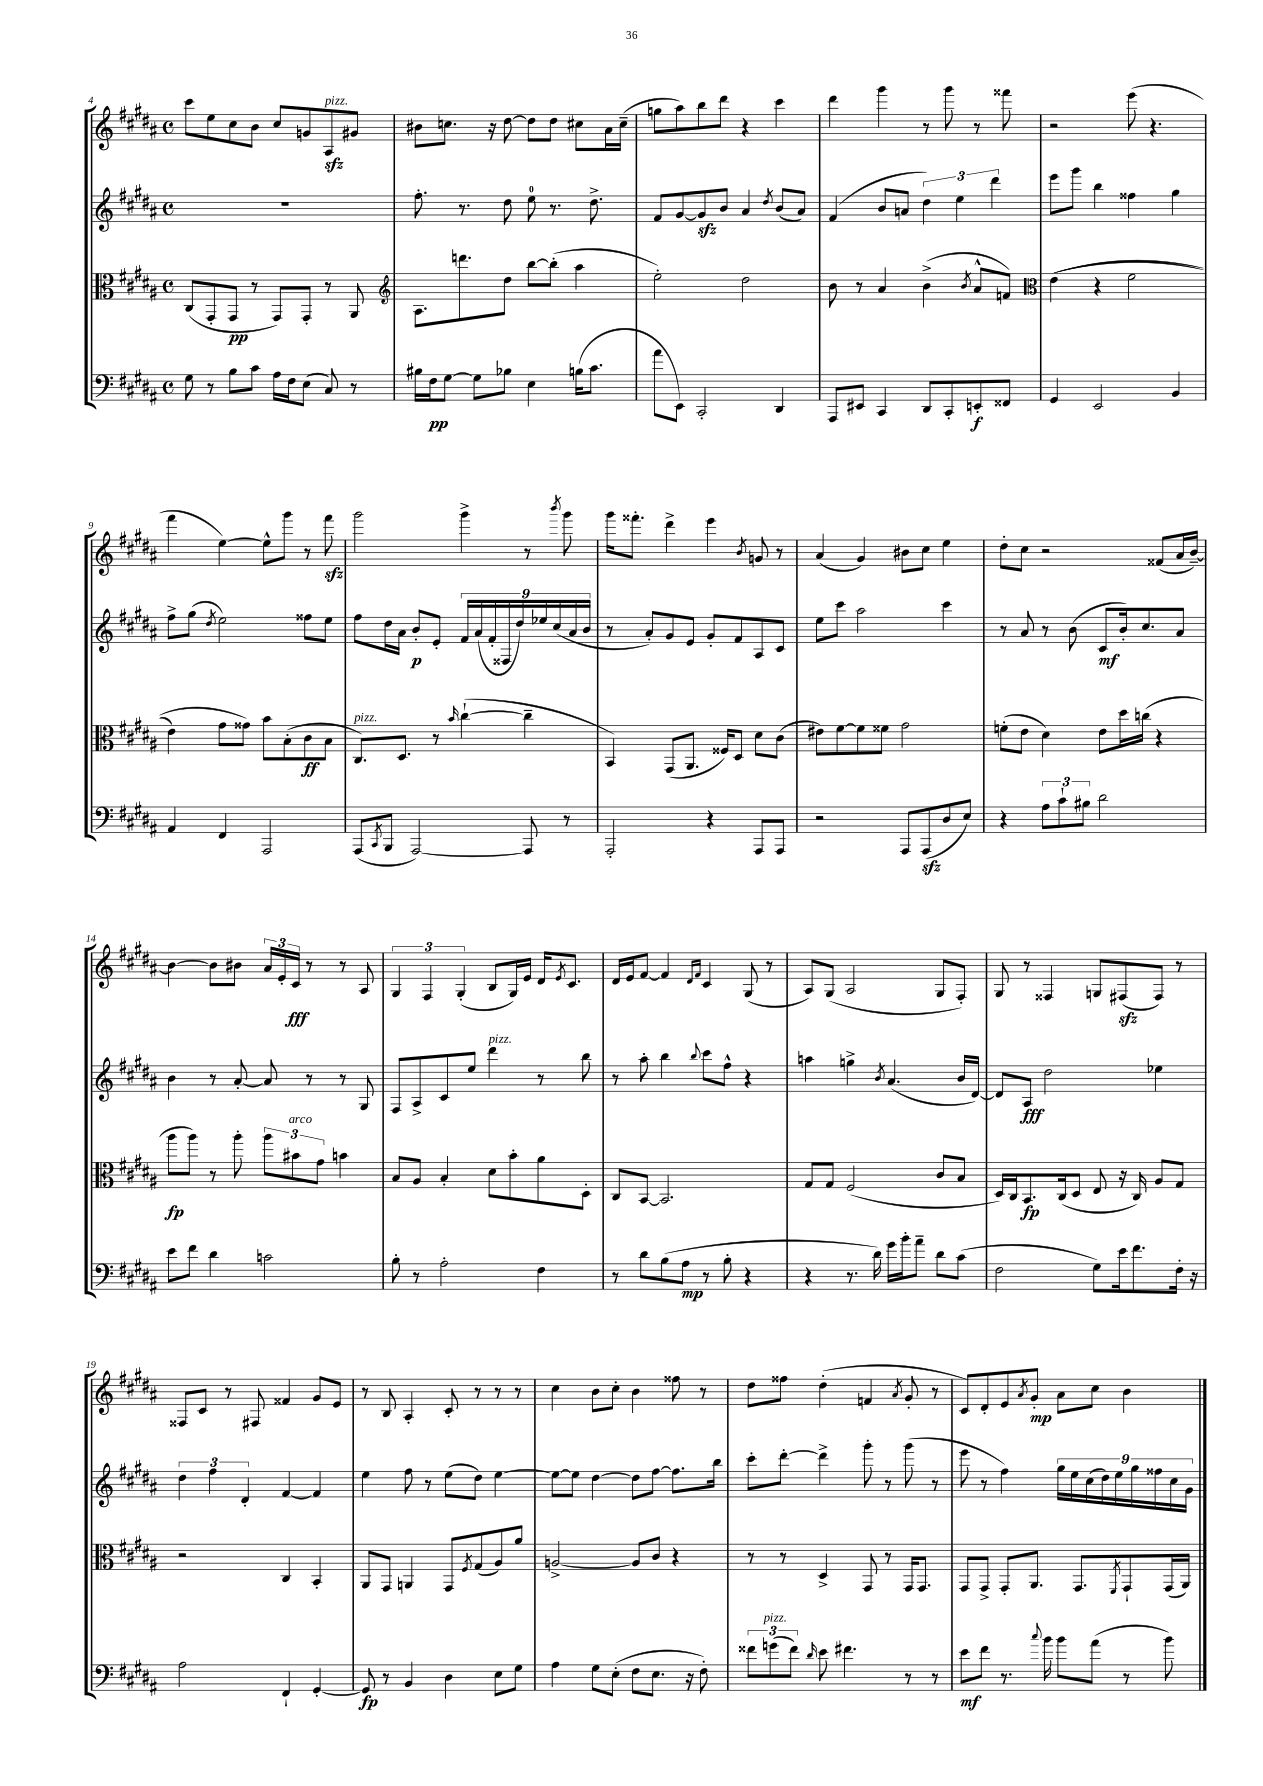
<<
\new StaffGroup <<
\new Staff = "s0" {
    \clef treble \key b \major \defaultTimeSignature \time 4/4
    cis'''8 e''8 cis''8 b'8 cis''8 g'8 ais8\sfz^\markup { \italic "pizz." } gis'8 |
    bis'8 c''8. r16 dis''8~ dis''8 dis''8 cis''8 ais'16 cis''16--( |
    g''8 ais''8) b''8 dis'''8 r4 cis'''4 |
    dis'''4 gis'''4 r8 gis'''8 r8 fisis'''8 |
    r2 e'''8( r4. |
    fis'''4 e''4~) e''8-^ gis'''8 r8 fis'''8\sfz |
    gis'''2 gis'''4-> r8 \acciaccatura { b'''8 } gis'''8 |
    gis'''16 fisis'''8.-. dis'''4-> e'''4 \acciaccatura { b'8 } g'8 r8 |
    ais'4( gis'4) bis'8 cis''8 e''4 |
    dis''8-. cis''8 r2 fisis'8( ais'16 b'16~--) |
    b'4~ b'8 bis'8 \tuplet 3/2 { ais'16 e'16-. cis'16\fff } r8 r8 ais8 |
    \tuplet 3/2 { gis4 fis4 gis4-.( } b8 gis16) e'16 dis'16 \acciaccatura { e'8 } cis'8. |
    dis'16 e'16 fis'8~ fis'4 \grace { dis'16 fis'16 } cis'4 gis8( r8 |
    ais8) gis8( ais2 gis8 fis8-.) |
    gis8 r8 fisis4 g8 fis8\sfz( fis8) r8 |
    fisis8 cis'8 r8 fis8 fisis'4 gis'8 e'8 |
    r8 b8 ais4-. cis'8-. r8 r8 r8 |
    cis''4 b'8 cis''8-. b'4 fisis''8 r8 |
    dis''8 fisis''8 dis''4-.( f'4 \acciaccatura { ais'8 } gis'8-. r8 |
    cis'8) dis'8-. e'8 \acciaccatura { ais'8 } gis'8-.\mp ais'8 cis''8 b'4 \bar "|." |
}
\new Staff = "s1" {
    \clef treble \key b \major \defaultTimeSignature \time 4/4
    R1 |
    fis''8.-. r8. dis''8 e''8-0 r8. dis''8.-> |
    fis'8 gis'8~ gis'8\sfz b'8 ais'4 \acciaccatura { dis''8 } b'8( ais'8) |
    fis'4( b'8 a'8 \tuplet 3/2 { dis''4) e''4 dis'''4 } |
    e'''8 gis'''8 b''4 fisis''4 gis''4 |
    fis''8-> gis''8( \acciaccatura { dis''8 } e''2) fisis''8 e''8 |
    fis''8 dis''16 ais'16 b'8-.\p e'8-. \tuplet 9/8 { fis'16 ais'16( fis'16-. fisis16 dis''16) ees''16 cis''16( ais'16 b'16 } |
    r8 ais'8-.) gis'8 e'8 gis'8-. fis'8 ais8 cis'8 |
    e''8 cis'''8 ais''2 cis'''4 |
    r8 ais'8 r8 b'8( cis'8\mf b'16-.) cis''8. ais'8 |
    b'4 r8 ais'8~-. ais'8 r8 r8 gis8 |
    fis8 ais8-> cis'8 e''8 dis'''4^\markup { \italic "pizz." } r8 b''8 |
    r8 ais''8-. b''4 \appoggiatura { b''8 } cis'''8 fis''8-^ r4 |
    a''4 g''4-> \acciaccatura { b'8 } ais'4.( b'16 dis'16~) |
    dis'8 ais8\fff dis''2 ees''4 |
    \tuplet 3/2 { dis''4 fis''4 dis'4-. } fis'4~ fis'4 |
    e''4 fis''8 r8 e''8( dis''8) e''4~ |
    e''8~ e''8 dis''4~ dis''8 fis''8~ fis''8. b''16 |
    cis'''8-. dis'''8~-. dis'''4-> gis'''8-. r8 gis'''8( r8 |
    e'''8 r8 fis''4) \tuplet 9/8 { gis''16 e''16 cis''16( dis''16) e''16 gis''16 fisis''16 cis''16 gis'16 } \bar "|." |
}
\new Staff = "s2" {
    \clef alto \key b \major \defaultTimeSignature \time 4/4
    cis8( gis,8-. gis,8\pp r8 gis,8) gis,8-. r8 ais,8 |
    \clef treble ais8. d'''8. dis''8 b''8~ b''8-.( ais''4 |
    e''2-.) dis''2 |
    b'8 r8 ais'4 b'4->( \acciaccatura { b'8 } ais'8-^ f'8) |
    \clef alto e'4(\( r4 fis'2 |
    e'4) gis'8 gisis'8\) b'8 b8-.( cis'8\ff b8 |
    cis8.^\markup { \italic "pizz." }) dis8. r8 \grace { b'16 } cis''4~-!( cis''4-- |
    b,4) gis,8( ais,8. fisis16) dis8 dis'8 cis'8( |
    eis'8) fis'8~ fis'8 fisis'8 gis'2 |
    f'8-.( e'8 dis'4) e'8 dis''16 c''16( r4 |
    ais''8\fp ais''8) r8 ais''8-. \tuplet 3/2 { ais''8 bis'8^\markup { \italic "arco" } gis'8 } b'4 |
    b8 ais8 b4-. dis'8 b'8-. ais'8 dis8-. |
    cis8 b,8~ b,2. |
    gis8 gis8 fis2( cis'8 b8 |
    dis16) cis16 b,8.\fp cis16( dis8 e8 r16 cis16) ais8 gis8 |
    r2 cis4 b,4-. |
    ais,8 gis,8 a,4 gis,8 \acciaccatura { fis8 } gis8( ais8) ais'8 |
    a2~-> a8 cis'8 r4 |
    r8 r8 dis4-> gis,8 r8 gis,16 gis,8. |
    gis,8 gis,8-> gis,8-. ais,8. gis,8. \acciaccatura { fis,8 } gis,8-! gis,16( ais,16) \bar "|." |
}
\new Staff = "s3" {
    \clef bass \key b \major \defaultTimeSignature \time 4/4
    gis8 r8 b8 cis'8 ais16 fis16 e8( cis8) r8 |
    bis16 fis16\pp gis8~ gis8 bes8 e4 b16( cis'8. |
    ais'8 e,8) cis,2-. dis,4 |
    ais,,8 eis,8 cis,4 dis,8 cis,8-. e,8-.\f fisis,8 |
    gis,4 e,2 b,4 |
    ais,4 fis,4 ais,,2 |
    ais,,8( \acciaccatura { cis,8 } b,,8 ais,,2~) ais,,8 r8 |
    ais,,2-. r4 ais,,8 ais,,8 |
    r2 ais,,8 ais,,8\sfz( dis8 e8) |
    r4 \tuplet 3/2 { ais8 cis'8-! bis8 } dis'2 |
    e'8 fis'8 dis'4 c'2 |
    b8-. r8 ais2-. fis4 |
    r8 dis'8 b8( ais8\mp r8 b8-. r4 |
    r4 r8. dis'16) gis'16 b'16-. ais'8-- dis'8 cis'8( |
    fis2 gis8) e'16 fis'8. fis16-. r16 |
    ais2 fis,4-! gis,4~-. |
    gis,8\fp r8 b,4 dis4 e8 gis8 |
    ais4 gis8 e8-.( fis8 e8. r16 fis8-.) |
    \tuplet 3/2 { fisis'8 g'8^\markup { \italic "pizz." }( fisis'8) } \grace { dis'16 } e'8 fis'4. r8 r8 |
    e'8\mf fis'8 r8. \appoggiatura { cis''8 } b'16 b'8 ais'8( r8 b'8) \bar "|." |
}
>>
>>
\layout { \context { \Score currentBarNumber = #4 } }
